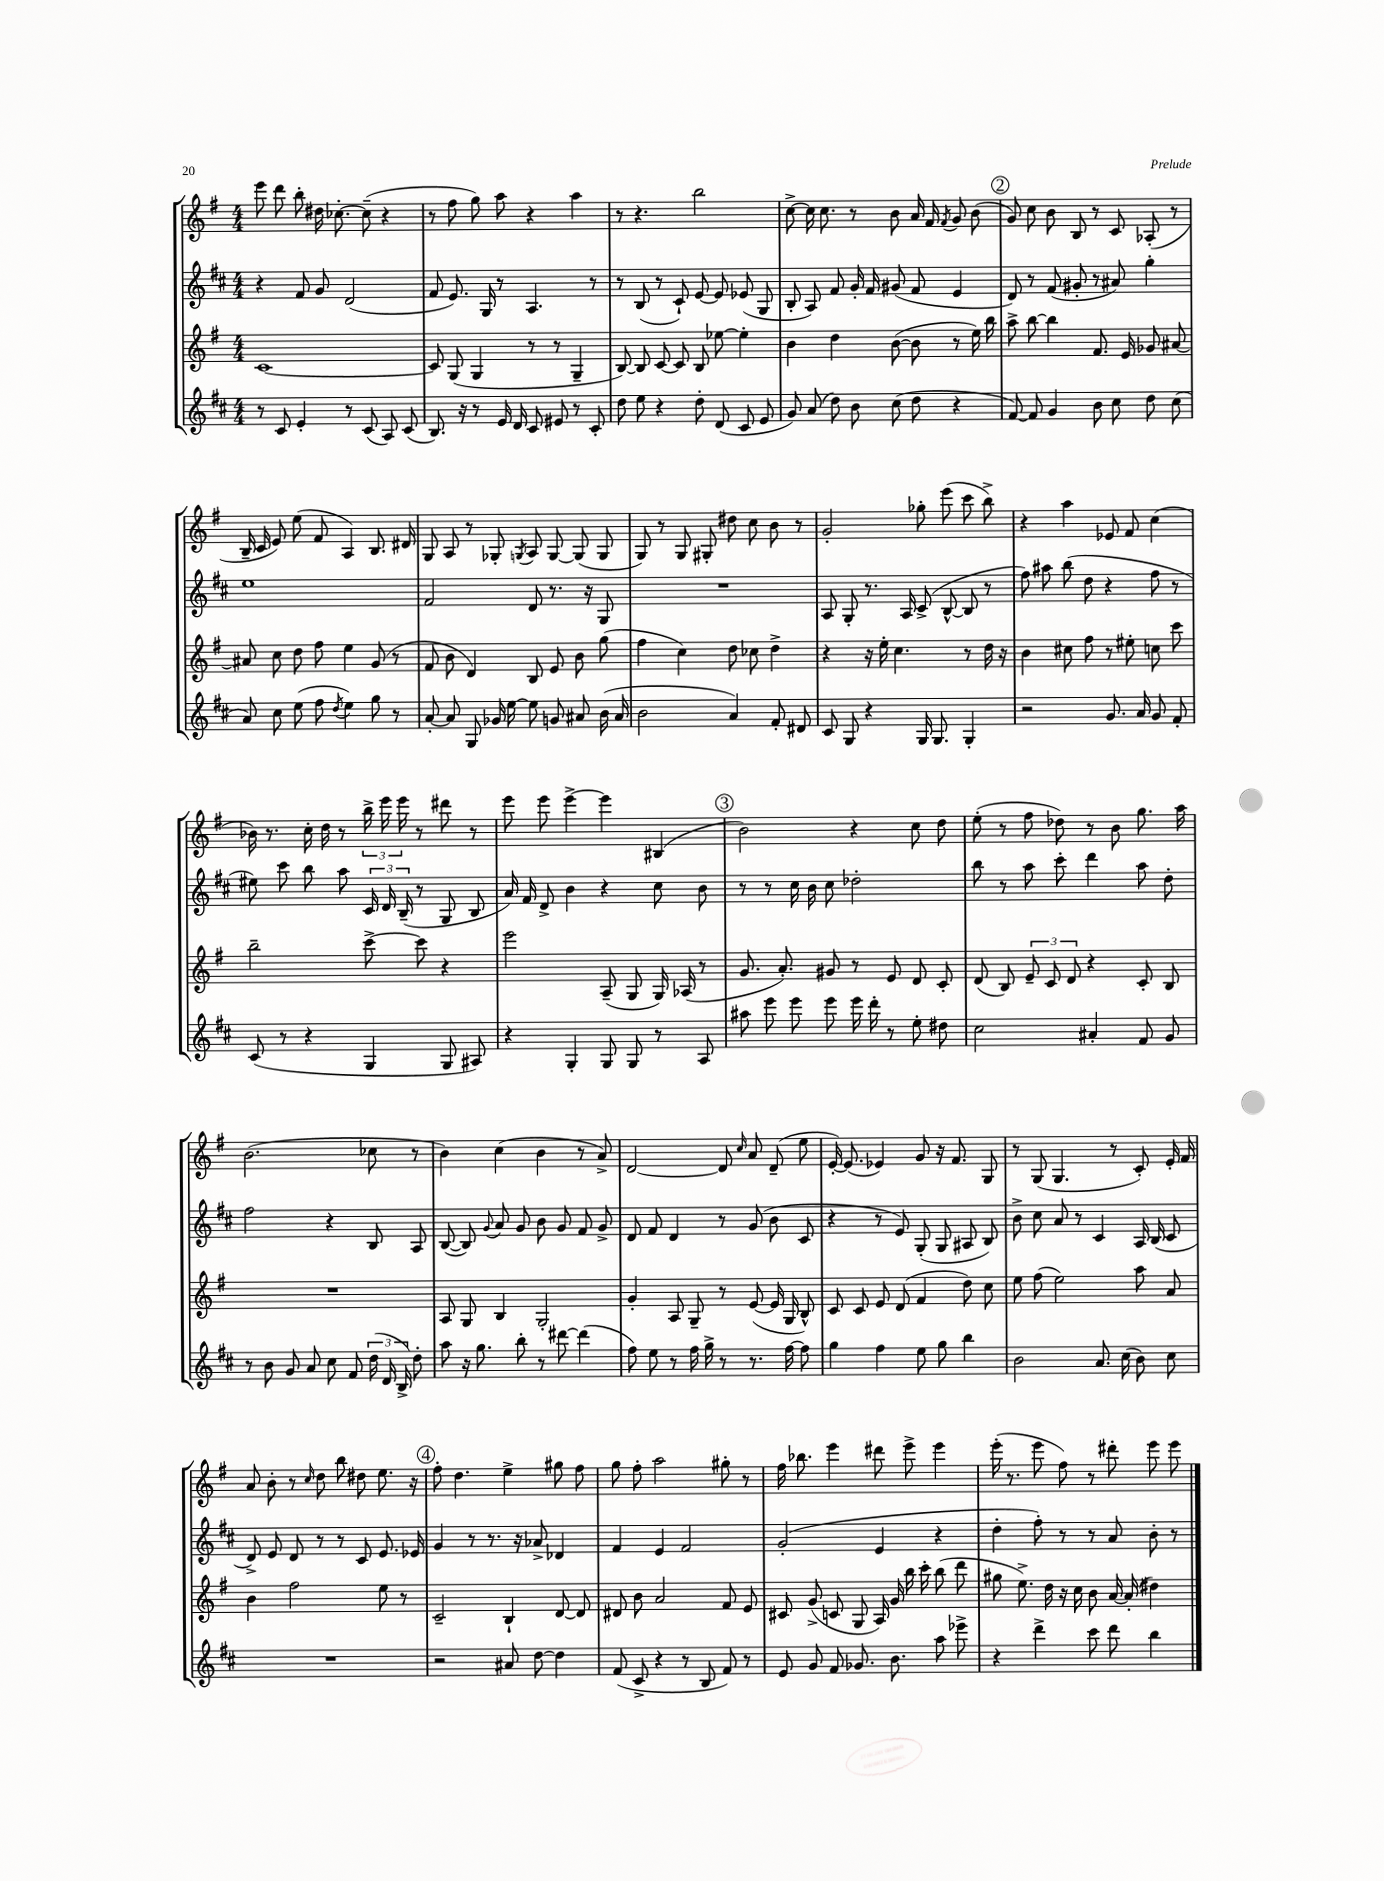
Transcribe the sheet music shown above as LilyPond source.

<<
\new StaffGroup <<
\new Staff = "s0" {
    \clef treble \key g \major \numericTimeSignature \time 4/4
    \autoBeamOff e'''8 d'''8 b''8-. dis''16 ces''8.~-. ces''8--( r4 |
    r8 fis''8 g''8) a''8 r4 a''4 |
    r8 r4. b''2 |
    c''8~-> c''16 c''8. r8 b'8 a'16 fis'16 \acciaccatura { fis'8 } g'8 b'8( |
    \mark \markup { \circle "2" } g'8) c''8 b'8 b8 r8 c'8 aes8-.( r8 |
    b16-- c'16 e'8) e''8( fis'8 a4) b8. dis'16 |
    g8 a8 r8 ges8-. \acciaccatura { g8 } a8 g8~ g8( g8 |
    g8) r8 g8 gis8-. dis''8 c''8 b'8 r8 |
    g'2-. ges''8-. e'''8( c'''8 b''8->) |
    r4 a''4 ees'8 fis'8 c''4( |
    bes'16) r8. c''16-. d''16 r8 \tuplet 3/2 { b''16-> e'''16 e'''16 } r8 dis'''8 r8 |
    e'''8 e'''8 e'''4~-> e'''4 bis4( |
    \mark \markup { \circle "3" } b'2) r4 c''8 d''8 |
    e''8-.( r8 fis''8 des''8) r8 b'8 g''8. a''16 |
    b'2.( ces''8 r8 |
    b'4) c''4( b'4 r8 a'8->) |
    d'2~ d'8 \grace { c''16 } a'8 d'8--( e''8 |
    e'16~-.) e'8.( ees'4) g'8 r16 fis'8. g8 |
    r8 g8( g4. r8 c'8-.) e'16-. fis'16 |
    a'8 b'8-. r8 \grace { c''16 } d''8 b''8 dis''8 e''8. r16 |
    \mark \markup { \circle "4" } fis''8-. d''4. e''4-> gis''8 fis''8 |
    g''8 fis''8-. a''2 gis''8-. r8 |
    fis''16 bes''8. e'''4 dis'''8 e'''8-> e'''4 |
    e'''16-.( r8. e'''8 fis''8) r8 dis'''8-. e'''8 e'''8 \bar "|." |
}
\new Staff = "s1" {
    \clef treble \key d \major \numericTimeSignature \time 4/4
    \autoBeamOff r4 fis'8 g'8 d'2( |
    fis'8 e'8.) g16 r8 a4. r8 |
    r8 b8( r8 cis'8-!) e'8~ e'8 ees'8( g8 |
    b8-. a8) fis'8 g'16-. fis'16 gis'8( fis'8 e'4 |
    \mark \markup { \circle "2" } d'8) r8 fis'8( gis'8-. r8 ais'8) g''4-. |
    e''1 |
    fis'2 d'8 r8. r16 g8 |
    R1 |
    a8 g8-. r8. a16 cis'8->( b8~-^ b8 r8 |
    fis''8) ais''8 b''8( d''8 r4 fis''8 r8 |
    eis''8) cis'''8 b''8 a''8 \tuplet 3/2 { cis'16 d'16 b16--( } r8 g8 b8 |
    a'16) fis'16 d'8-> b'4 r4 cis''8 b'8 |
    \mark \markup { \circle "3" } r8 r8 cis''16 b'16 cis''8 des''2-. |
    b''8 r8 a''8 cis'''8-. d'''4 a''8 d''8-. |
    fis''2 r4 b8 a8 |
    b8~( b8) \appoggiatura { g'8 } a'8 g'8 b'8 g'8 fis'8 g'8-> |
    d'8 fis'8 d'4 r8 g'8( b'8 cis'8 |
    r4 r8 e'8) g8-.( g8 ais8 b8) |
    b'8-> cis''8 a'8 r8 cis'4 a16 b16( cis'8 |
    d'8->) e'8 d'8 r8 r8 cis'8 e'8. ees'16 |
    \mark \markup { \circle "4" } g'4 r8 r8. r16 aes'8-> des'4 |
    fis'4 e'4 fis'2 |
    g'2-.( e'4 r4 |
    d''4-. fis''8-.) r8 r8 a'8 b'8-. r8 \bar "|." |
}
\new Staff = "s2" {
    \clef treble \key g \major \numericTimeSignature \time 4/4
    \autoBeamOff c'1~ |
    c'8 g8( g4 r8 r8 g4-- |
    b8~) b8 c'8~ c'8 b8 ees''8~ ees''4-. |
    b'4 d''4 b'8~( b'8 r8 e''16) b''16 |
    \mark \markup { \circle "2" } a''8-> b''8~ b''4 fis'8. e'16 ges'8 ais'8~ |
    ais'8 c''8 d''8 fis''8 e''4 g'8( r8 |
    fis'8 b'8 d'4) b8 e'8 b'8 g''8( |
    fis''4 c''4) d''8 ces''8 d''4-> |
    r4 r16 e''16-. c''4. r8 d''16 r16 |
    b'4 cis''8 fis''8 r8 eis''8-. c''8 c'''8 |
    b''2-- c'''8~-> c'''8 r4 |
    e'''2 a8--( g8 g16) aes16( r8 |
    \mark \markup { \circle "3" } g'8. a'8.-.) gis'8 r8 e'8 d'8 c'8-. |
    d'8( b8) \tuplet 3/2 { e'8-- c'8 d'8 } r4 c'8-. b8 |
    R1 |
    a8 g8 b4 g2-. |
    g'4-. a8 g8-- r8 e'8~( e'16 g16 b8-^) |
    c'8 c'8 e'8 d'8( fis'4 d''8) c''8 |
    e''8 fis''8( e''2) a''8 a'8 |
    b'4 fis''2 e''8 r8 |
    \mark \markup { \circle "4" } c'2-- b4-! d'8~ d'8 |
    dis'8 b'8 a'2 fis'8 e'8 |
    cis'8 g'8->( c'8 g8 a16) g'16 b''16 c'''16-. b''8( d'''8 |
    gis''8 e''8.->) d''16 r16 c''16 b'8 a'16~ a'16-.( dis''4) \bar "|." |
}
\new Staff = "s3" {
    \clef treble \key d \major \numericTimeSignature \time 4/4
    \autoBeamOff r8 cis'8 e'4-. r8 cis'8( a8) cis'8( |
    b8.) r16 r8 e'16 d'16 cis'8 eis'8 r8 cis'8-. |
    d''8 e''8 r4 d''8-. d'8( cis'8 e'8 |
    g'8) a'8( d''8) b'8 cis''8( d''8 r4 |
    \mark \markup { \circle "2" } fis'8~) fis'8 g'4 b'8 cis''8 d''8 cis''8( |
    a'8) cis''8 e''8( fis''8 \acciaccatura { d''8 } e''4) g''8 r8 |
    a'8~-. a'8 g8 ges'16 e''16~ e''8 g'8 ais'8 b'16( ais'16 |
    b'2 a'4) fis'8-. dis'8 |
    cis'8 g8 r4 g16 g8. g4-. |
    r2 g'8. a'16 g'8 fis'8-. |
    cis'8( r8 r4 g4 g8 ais8) |
    r4 g4-. g8 g8 r8 a8 |
    \mark \markup { \circle "3" } ais''8 e'''8 e'''8 e'''8 e'''16 d'''16-. r8 e''8-. dis''8 |
    cis''2 ais'4-. fis'8 g'8 |
    r8 b'8 g'8 a'8 cis''8 fis'8 \tuplet 3/2 { d''16( d'16 b16->) } d''8-. |
    a''8 r16 g''8. b''8-. r8 dis'''8~ dis'''4( |
    fis''8) e''8 r8 fis''16 g''16-> r8 r8. fis''16~ fis''8 |
    g''4 fis''4 e''8 g''8 b''4 |
    b'2 a'8. cis''16( b'8) cis''8 |
    R1 |
    \mark \markup { \circle "4" } r2 ais'8 d''8~ d''4 |
    fis'8( cis'8-> r4 r8 b8 fis'8) r8 |
    e'8 g'8 fis'8 ges'8. b'8. a''8 ees'''8-> |
    r4 d'''4-> cis'''8 d'''8 b''4 \bar "|." |
}
>>
>>
\layout { \context { \Score \remove "Bar_number_engraver" } }
